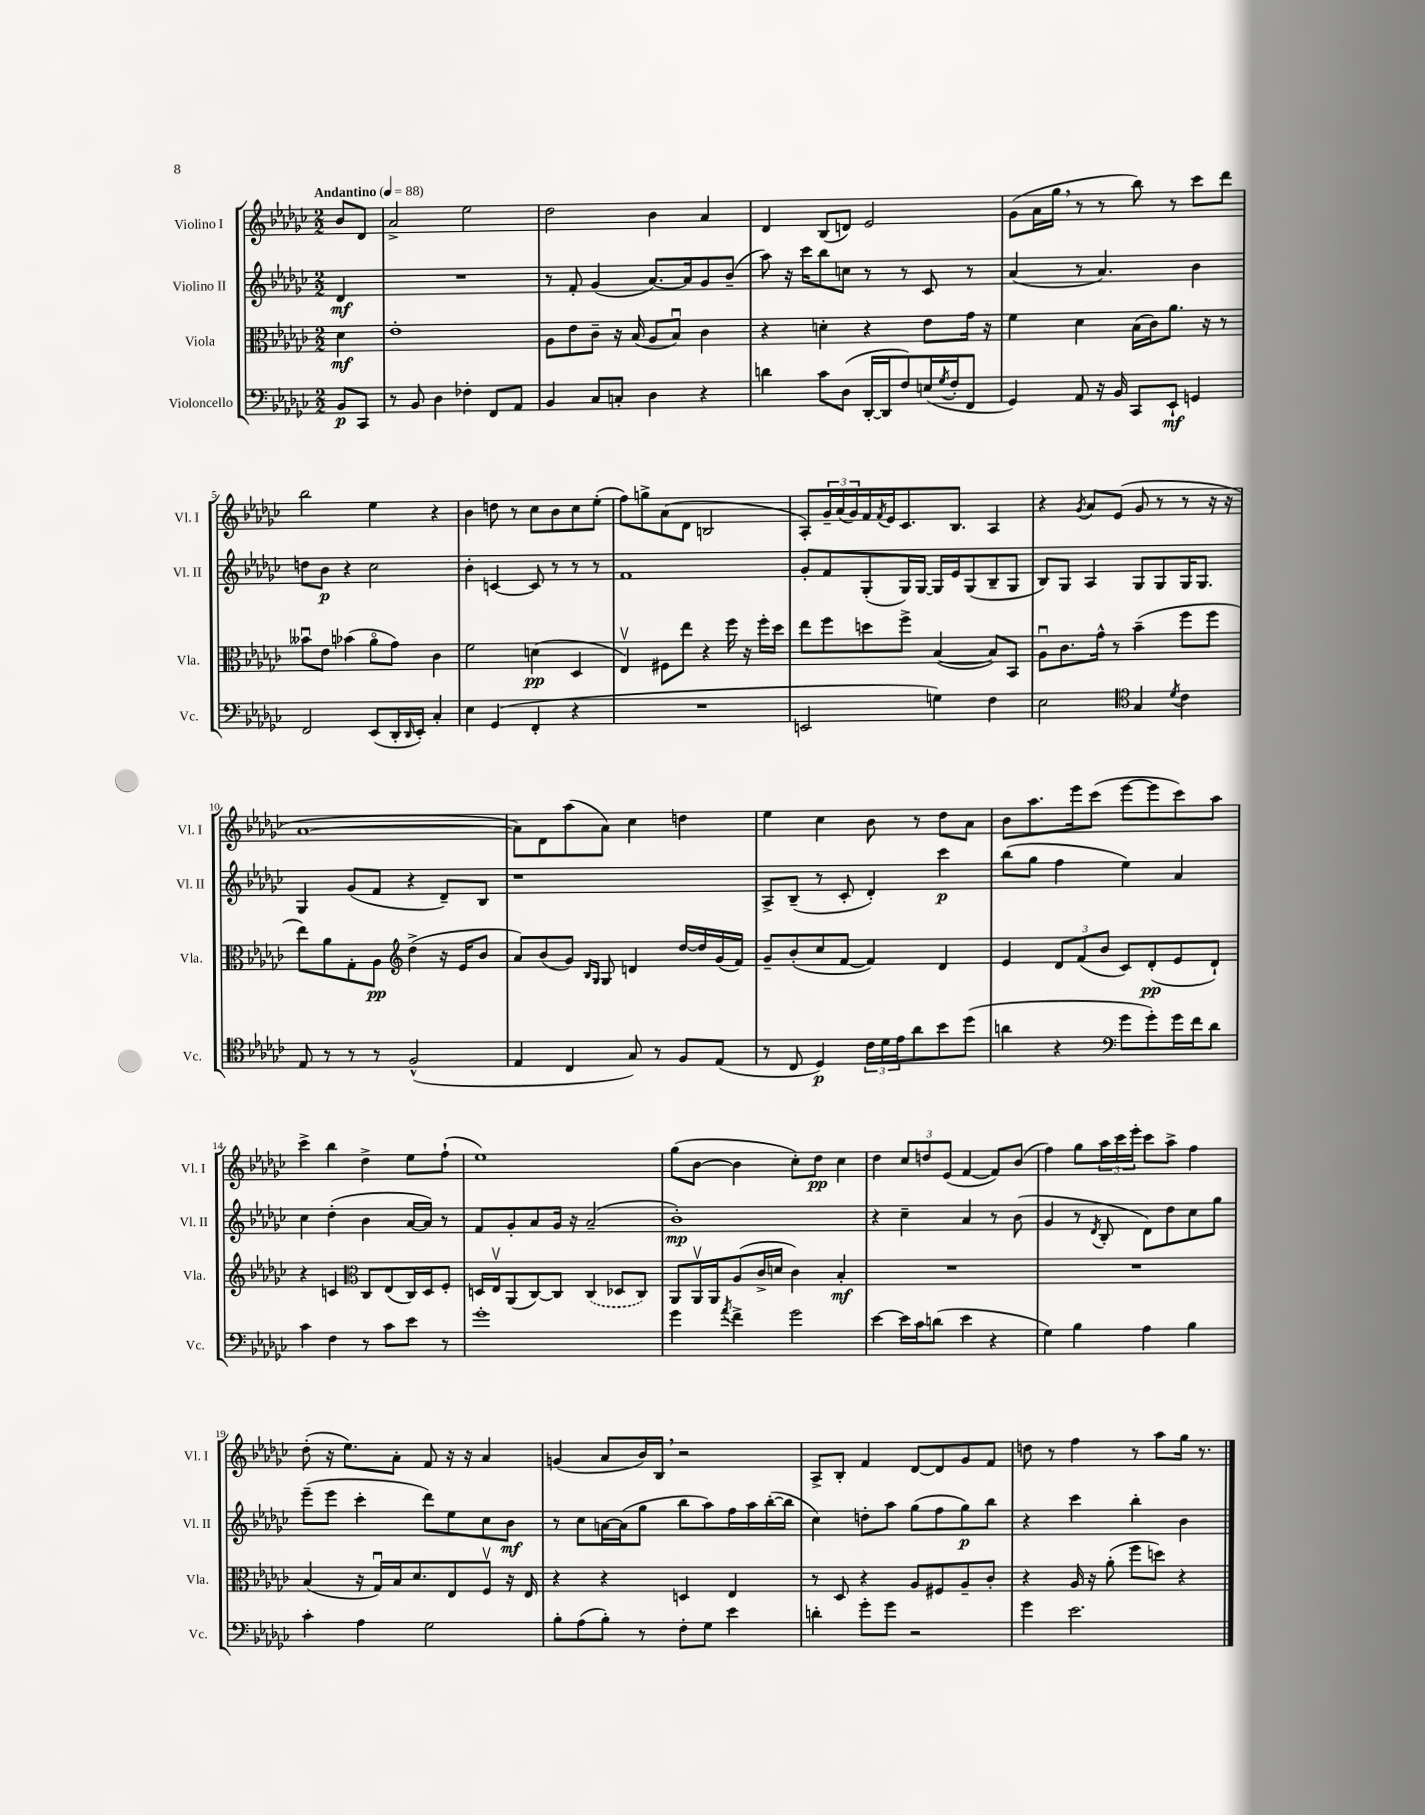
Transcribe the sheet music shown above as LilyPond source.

<<
\new StaffGroup <<
\new Staff = "s0" \with { instrumentName = "Violino I" shortInstrumentName = "Vl. I" } {
    \clef treble \key ges \major \numericTimeSignature \time 2/2 \partial 4 \tempo "Andantino" 4 = 88
    bes'8 des'8 |
    aes'2-> ees''2 |
    des''2 bes'4 aes'4 |
    des'4 bes8( d'8) ees'2 |
    ges'8( aes'16 ges''16 \breathe r8 r8 bes''8) r8 ces'''8 des'''8 |
    bes''2 ees''4 r4 |
    bes'4 d''8 r8 ces''8 bes'8 ces''8 ees''8-.( |
    f''8) g''8-> aes'8( des'8 b2 |
    aes8-.) \tuplet 3/2 { ges'16-- aes'16( ges'16) } f'16 \acciaccatura { f'8 } ees'16 ces'8. bes8. aes4 |
    r4 \acciaccatura { ges'8 } aes'8 ees'8( ges'8 r8 r8 r16 r16 |
    aes'1~ |
    aes'8) des'8 aes''8( aes'8) ces''4 d''4 |
    ees''4 ces''4 bes'8 r8 des''8 aes'8 |
    bes'8 aes''8. ees'''16 ces'''8( ees'''8~ ees'''8 ces'''8) aes''8 |
    ces'''4-> bes''4 des''4-> ees''8 f''8-!( |
    ees''1) |
    ges''8( bes'8~ bes'4 ces''8-.) des''8\pp ces''4 |
    des''4 \tuplet 3/2 { ces''8 d''8 ees'8( } f'4~ f'8) bes'8( |
    f''4) ges''8 \tuplet 3/2 { aes''16 ces'''16 ees'''16-. } ces'''8 aes''8-> f''4 |
    des''8-.( r16 ees''8.) aes'8-. f'8 r16 r16 aes'4 |
    g'4( aes'8 bes'16) bes16 \breathe r2 |
    aes8-> bes8-. f'4 des'8~ des'8 ges'8 f'8 |
    d''8 r8 f''4 r8 aes''8 ges''16 r8. \bar "|." |
}
\new Staff = "s1" \with { instrumentName = "Violino II" shortInstrumentName = "Vl. II" } {
    \clef treble \key ges \major \numericTimeSignature \time 2/2 \partial 4
    des'4\mf |
    R1 |
    r8 f'8-. ges'4( aes'8.~) aes'16 ges'8 bes'8--( |
    aes''8) r16 ces'''16 bes''8 c''8 r8 r8 ces'8 r8 |
    aes'4( r8 aes'4.) bes'4 |
    d''8 bes'8\p r4 ces''2 |
    bes'4-. c'4~ c'8 r8 r8 r8 |
    f'1 |
    ges'8-. f'8 ges8-.( ges16) ges16~ ges16 ees'16 ges8( bes8-- ges8 |
    bes8) ges8 aes4 ges8 ges8 ges16 ges8. |
    ges4 ges'8( f'8 r4 des'8--) bes8 |
    r1 |
    aes8-> bes8--( r8 ces'8-. des'4-.) ces'''4\p |
    bes''8( ges''8 f''4 ees''4) aes'4 |
    ces''4 des''4-.( bes'4 aes'16~ aes'16) r8 |
    f'8 ges'8-. aes'8 ges'16 r16 aes'2--( |
    bes'1-.\mp) |
    r4 ces''4-- aes'4 r8 bes'8( |
    ges'4 r8 \acciaccatura { des'8 } bes8-. des'8) des''8 ces''8 ges''8 |
    ees'''8--( ees'''8 ces'''4-. des'''8) ees''8 ces''8 bes'8\mf |
    r8 ces''8 a'16~ a'16( ges''8 bes''8 aes''8) f''16 aes''16 bes''16~-.( bes''16 |
    ces''4) d''8-. aes''8 ges''8( f''8 ges''8\p) bes''8 |
    r4 ces'''4 bes''4-. bes'4 \bar "|." |
}
\new Staff = "s2" \with { instrumentName = "Viola" shortInstrumentName = "Vla." } {
    \clef alto \key ges \major \numericTimeSignature \time 2/2 \partial 4
    des'4\mf |
    ees'1-. |
    aes8 ees'8 ces'8-- r16 bes16( aes8 bes8\downbow) ces'4 |
    r4 d'4-. r4 ees'8 ges'16 r16 |
    f'4 des'4 bes16( ces'16) aes'8. r16 r8 |
    beses'8\downbow ees'8 bes'4( aes'8\flageolet ges'8) ces'4 |
    f'2 d'4\pp( des4 |
    ees4\upbow) fis8 ees''8 r4 f''16 r16 f''16-. des''16 |
    ees''8 f''8 d''8 f''8-> bes4~( bes8) bes,8 |
    aes8\downbow ces'8. ges'16-^ r8 bes'4--( f''8 f''8 |
    ees''8) aes'8 ges8-. aes8\pp \clef treble des''4->( r16 ees'16 bes'8 |
    aes'8) bes'8( ges'8) \grace { bes16 ges16 } ges8 d'4 des''16~ des''16 ges'16( f'16) |
    ges'8-- bes'8-.( ces''8 f'8~ f'4) des'4 |
    ees'4 \tuplet 3/2 { des'8 f'8( bes'8 } ces'8) des'8-.\pp( ees'8 des'8-!) |
    r4 c'4 \clef alto ces8 ees8( ces16) des16 f8-. |
    d16 ees16\upbow aes,8( ces8~) ces8 \once \slurDashed ces4( des8 ces8) |
    aes,8 aes,16\upbow aes,16 aes8( ces'16-> d'16 ces'4) bes4-.\mf |
    R1 |
    R1 |
    bes4( r16 ges16\downbow) bes16 des'8. ees8 f8\upbow r16 ees16 |
    r4 r4 d4 ees4 |
    r8 des8 r4 aes8 fis8 aes8-- ces'8-. |
    r4 aes16 r16 aes'8-.( f''8 d''8) r4 \bar "|." |
}
\new Staff = "s3" \with { instrumentName = "Violoncello" shortInstrumentName = "Vc." } {
    \clef bass \key ges \major \numericTimeSignature \time 2/2 \partial 4
    bes,8\p ces,8 |
    r8 bes,8 des4 fes4-. f,8 aes,8 |
    bes,4 ces8 c8-. des4 r4 |
    d'4 ces'8 des8( des,16~-. des,16 f8) e16( \acciaccatura { ges8 } f16-. f,8 |
    ges,4) aes,8 r16 bes,16 ces,8 ees,8-!\mf g,4 |
    f,2 ees,8( des,16-. \grace { des,16 } ees,16-.) ces4-. |
    ees4 ges,4( f,4-. r4 |
    R1 |
    e,2 g4) f4 |
    ees2 \clef tenor ges4 \acciaccatura { des'8 } ces'4 |
    ees8 r8 r8 r8 f2-^( |
    ees4 ces4 ges8) r8 f8 ees8( |
    r8 ces8 des4\p) \tuplet 3/2 { ces'16 des'16 ees'16 } aes'8 bes'8 des''8( |
    a'4 r4 \clef bass ges'8 ges'8-.) ges'16 f'16 des'8 |
    ces'4 f4 r8 ces'8 ees'8 r8 |
    ges'1-. |
    ges'4 \acciaccatura { aes'8 } f'4-> ges'2 |
    ees'4~ ees'16 ces'16 d'8( ees'4 r4 |
    ges4) bes4 aes4 bes4 |
    ces'4-. aes4 ges2 |
    bes8-. aes8( bes8-.) r8 f8-. ges8 ees'4 |
    d'4-. ges'8-. ges'8 r2 |
    ges'4 ees'2. \bar "|." |
}
>>
>>
